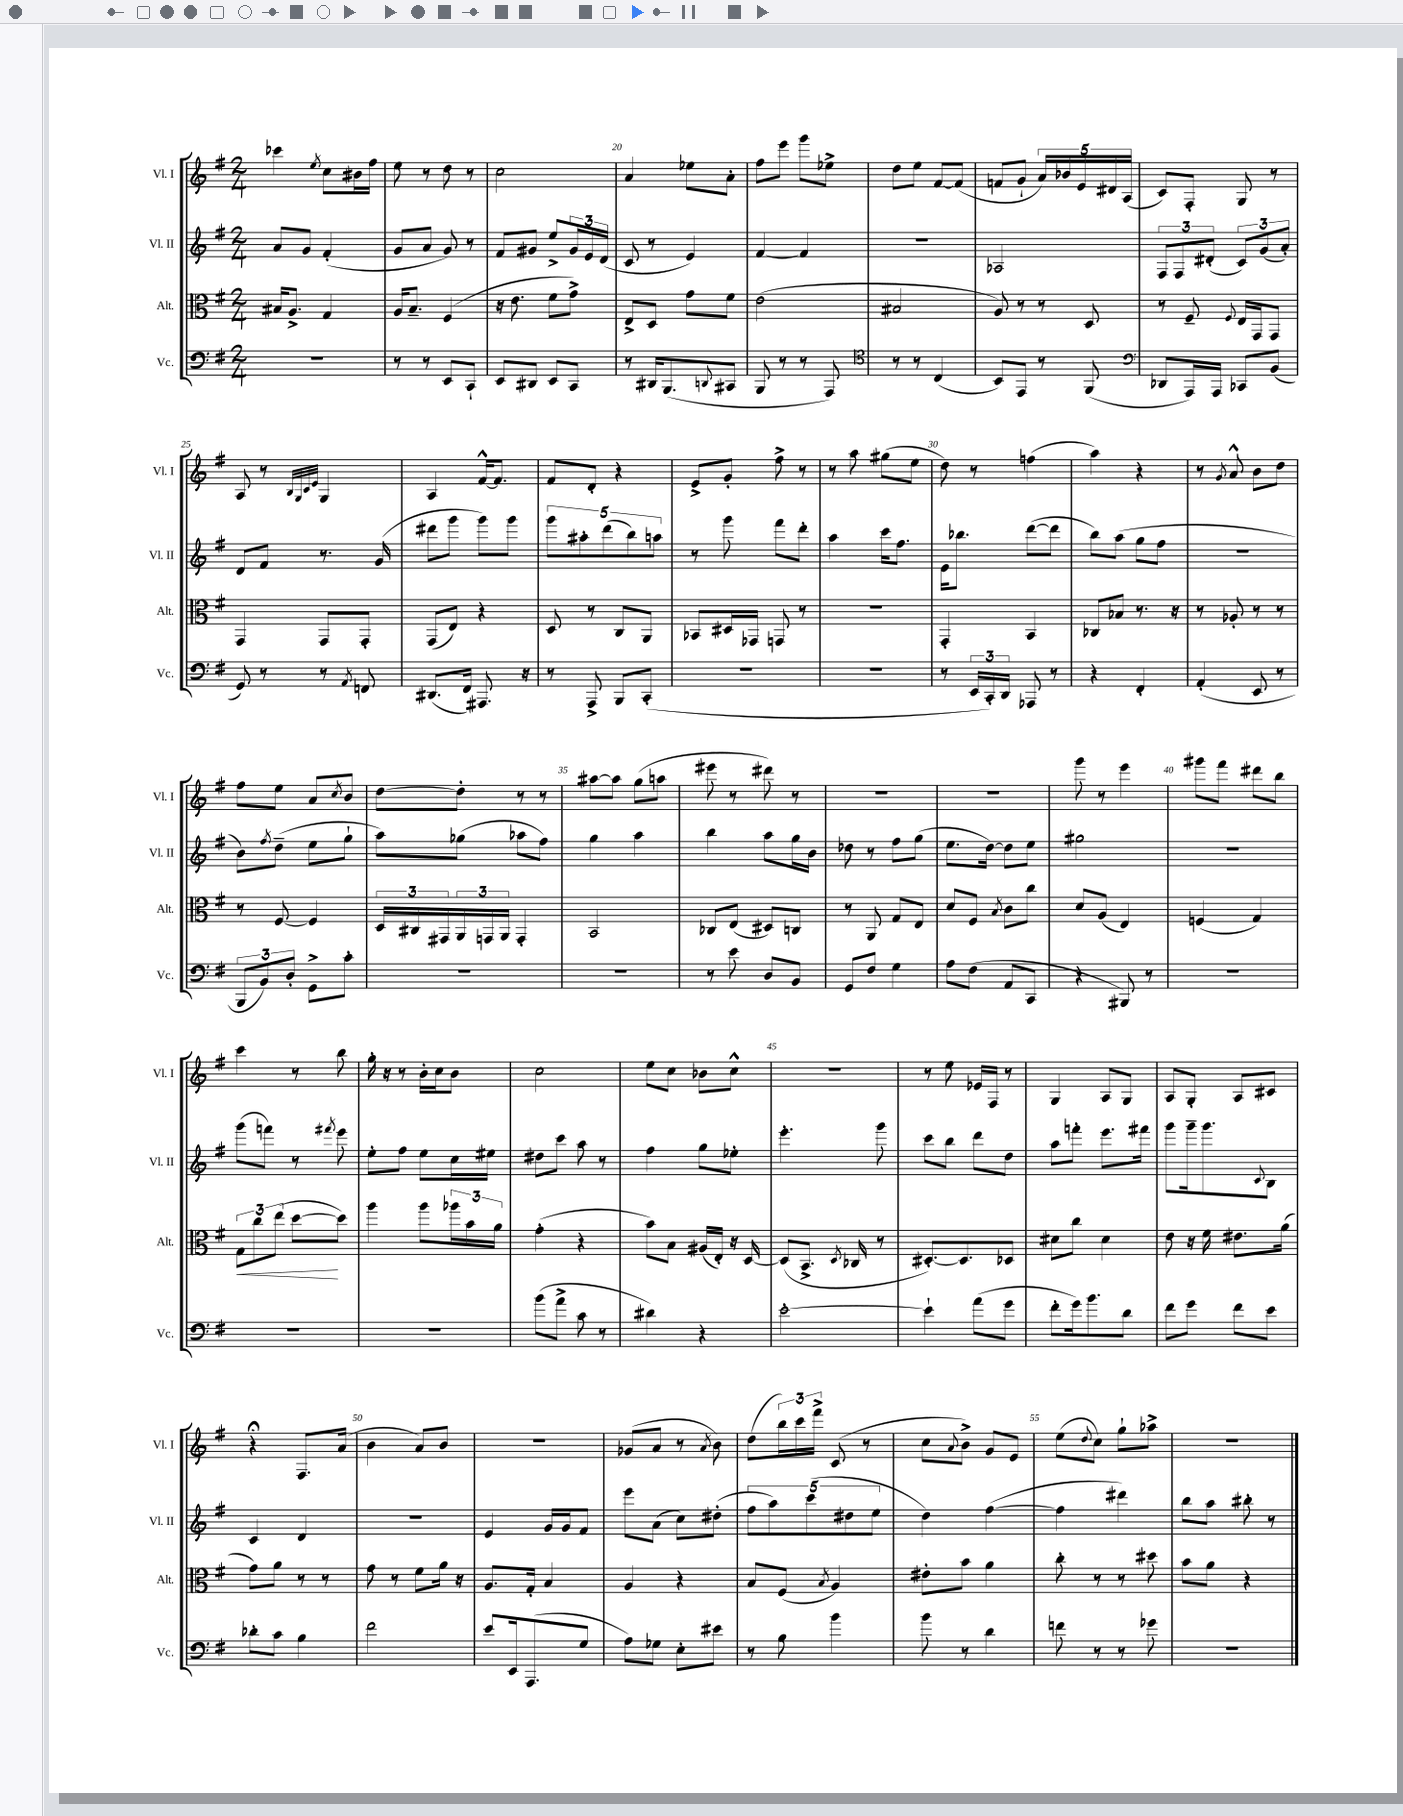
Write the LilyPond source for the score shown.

<<
\new StaffGroup <<
\new Staff = "s0" \with { instrumentName = "Vl. I" shortInstrumentName = "Vl. I" } {
    \clef treble \key g \major \numericTimeSignature \time 2/4
    ces'''4 \acciaccatura { e''8 } c''8 bis'16 fis''16 |
    e''8 r8 d''8 r8 |
    c''2 |
    a'4 ees''8 a'8-. |
    fis''8 e'''8 g'''8 ees''8-> |
    d''8 e''8 fis'8~ fis'8( |
    f'8 g'8-! \tuplet 5/4 { a'16) bes'16 e'16 dis'16 a16( } |
    c'8) fis8-. g8 r8 |
    a8 r8 \grace { b32 g32 c'32 e'32 } g4 |
    a4 fis'16~-^ fis'8. |
    fis'8 d'8-. r4 |
    e'8-> g'8-. fis''8-> r8 |
    r8 a''8 gis''8( e''8 |
    d''8) r8 f''4( |
    a''4) r4 |
    r8 \acciaccatura { g'8 } a'8-^ b'8 d''8 |
    fis''8 e''8 a'8 \acciaccatura { c''8 } b'8 |
    d''8~ d''8-. r8 r8 |
    ais''8~ ais''8 g''8( a''8 |
    eis'''8 r8 dis'''8) r8 |
    r2 |
    R2 |
    g'''8 r8 e'''4 |
    gis'''8 fis'''8 dis'''8 b''8 |
    c'''4 r8 b''8 |
    g''16-. r16 r8 b'16-. c''16 b'8 |
    c''2 |
    e''8 c''8 bes'8 c''8-^ |
    R2 |
    r8 e''8 ees'16 fis16 r8 |
    g4 a8 g8 |
    a8 g8-. a8 cis'8 |
    r4\fermata fis8. a'16( |
    b'4 a'8) b'8 |
    R2 |
    ges'8( a'8 r8 \acciaccatura { a'8 } b'8) |
    d''8( \tuplet 3/2 { b''16) c'''16 fis'''16-> } c'8( r8 |
    c''8 \appoggiatura { a'8 } b'8->) g'8 e'8 |
    e''8( \appoggiatura { d''8 } c''8) g''8-! aes''8-> |
    r2 \bar "|." |
}
\new Staff = "s1" \with { instrumentName = "Vl. II" shortInstrumentName = "Vl. II" } {
    \clef treble \key g \major \numericTimeSignature \time 2/4
    a'8 g'8 fis'4-.( |
    g'8 a'8 g'8) r8 |
    fis'8 gis'8 e''8-> \tuplet 3/2 { gis'16 e'16 d'16( } |
    c'8 r8 e'4) |
    fis'4~ fis'4 |
    r2 |
    aes2 |
    \tuplet 3/2 { fis8 fis8 dis'8-.( } \tuplet 3/2 { c'8) g'8( a'8-.) } |
    d'8 fis'8 r8. g'16( |
    dis'''8 g'''8 g'''8) g'''8 |
    \tuplet 5/4 { g'''8 ais''8-. d'''8( b''8) a''8 } |
    r8 g'''8 fis'''8 d'''8-. |
    a''4 c'''16 fis''8. |
    e'16 bes''8. d'''8~( d'''8 |
    b''8) a''8( g''8 fis''8 |
    r2 |
    b'8) \acciaccatura { fis''8 } d''8--( e''8 g''8-! |
    a''8) ges''8( aes''8 fis''8) |
    g''4 a''4 |
    b''4 a''8 g''16 b'16 |
    des''8 r8 fis''8 g''8( |
    e''8. d''16~) d''8 e''8 |
    gis''2 |
    R2 |
    g'''8( f'''8) r8 \acciaccatura { fis'''8 } e'''8 |
    e''8-. fis''8 e''8 c''16 eis''16 |
    dis''8 c'''8 a''8 r8 |
    fis''4 g''8 ees''8-. |
    e'''4.-. g'''8 |
    c'''8 b''8 d'''8 d''8 |
    a''8 f'''8-. e'''8. fis'''16 |
    g'''8 g'''16-- g'''8. \appoggiatura { c'8 } b8 |
    c'4 d'4 |
    R2 |
    e'4 g'16 g'16 fis'8 |
    e'''8 a'8( c''8) dis''8-.( |
    \tuplet 5/4 { fis''8 a''8) c'''8( dis''8 e''8 } |
    d''4) fis''4~( |
    fis''4 dis'''4) |
    b''8 a''8 bis''8-. r8 \bar "|." |
}
\new Staff = "s2" \with { instrumentName = "Alt." shortInstrumentName = "Alt." } {
    \clef alto \key g \major \numericTimeSignature \time 2/4
    bis16 a8.-> g4 |
    a16 b8.-- fis4( |
    r16 e'8. fis'8 g'8->) |
    e8-> d8 g'8 fis'8 |
    e'2( |
    bis2 |
    a8) r8 r8 d8 |
    r8 fis8-- \appoggiatura { fis8 } e16 g,16 g,8 |
    g,4 g,8 g,8-. |
    g,8( e8) r4 |
    d8 r8 c8 a,8 |
    bes,8 dis16 ges,16 g,8 r8 |
    r2 |
    g,4-. b,4 |
    ces8 bes8 r8. r16 |
    r8 aes8-. r8 r8 |
    r8 fis8~ fis4 |
    \tuplet 3/2 { d16 cis16 gis,16 } \tuplet 3/2 { a,16 g,16 a,16 } g,4-. |
    b,2 |
    ces8 e8( dis8) c8 |
    r8 a,8 g8 e8 |
    d'8 fis8 \acciaccatura { b8 } c'8 c''8 |
    d'8 a8( e4) |
    f4( g4) |
    \tuplet 3/2 { g8\< c''8 e''8( } d''8~\! d''8) |
    a''4 a''8 \tuplet 3/2 { aes''16 b'16 a'16 } |
    g'4-.( r4 |
    b'8) b8 ais16( e16-.) r16 d16~ |
    d8( b,8.-> \acciaccatura { d8 } ces16 r8 |
    dis8.~-.) dis8. des8 |
    dis'8 c''8 dis'4 |
    e'8 r16 fis'16 eis'8. a'16( |
    g'8) a'8 r8 r8 |
    g'8 r8 fis'8 a'16 r16 |
    a8. g16-. b4 |
    a4 r4 |
    b8 fis8( \acciaccatura { b8 } a4) |
    eis'8-. b'8 a'4 |
    c''8-. r8 r8 dis''8 |
    b'8 a'8 r4 \bar "|." |
}
\new Staff = "s3" \with { instrumentName = "Vc." shortInstrumentName = "Vc." } {
    \clef bass \key g \major \numericTimeSignature \time 2/4
    r2 |
    r8 r8 e,8 c,8-! |
    e,8 dis,8 e,8 c,8 |
    r8 dis,16 b,,8.( \appoggiatura { d,8 } cis,8 |
    b,,8 r8 r8 a,,8) |
    \clef tenor r8 r8 c4( |
    b,8) e,8 r8 fis,8( |
    \clef bass des,8 a,,16) a,,16 ces,8 b,8( |
    g,8) r8 r8 \acciaccatura { a,8 } f,8 |
    dis,8.( fis,16) ais,,8. r16 |
    r8 a,,8-> b,,8 c,8-.( |
    R2 |
    R2 |
    r8 \tuplet 3/2 { e,16 c,16-.) d,16 } aes,,8 r8 |
    r4 fis,4-. |
    a,4-.( e,8 r8 |
    \tuplet 3/2 { b,,8 b,8) d8-. } g,8-> c'8-. |
    R2 |
    R2 |
    r8 e'8 d8 b,8 |
    g,8 fis8 g4 |
    a8 fis8( a,8 c,8 |
    r4 bis,,8) r8 |
    R2 |
    R2 |
    R2 |
    b'8( a'8-> c'8 r8 |
    dis'4) r4 |
    e'2~-. |
    e'4-! a'8( g'8 |
    fis'8-. g'16) b'8. d'8 |
    fis'8 g'8 fis'8 e'8 |
    des'8-. c'8 b4 |
    fis'2 |
    e'8 e,16 a,,8.( g8 |
    a8) ges8 e8-. eis'8 |
    r8 b8 b'4 |
    b'8 r8 d'4 |
    f'8 r8 r8 ges'8 |
    R2 \bar "|." |
}
>>
>>
\layout { \context { \Score currentBarNumber = #17 \override BarNumber.break-visibility = ##(#f #t #t) barNumberVisibility = #(every-nth-bar-number-visible 5) } }
